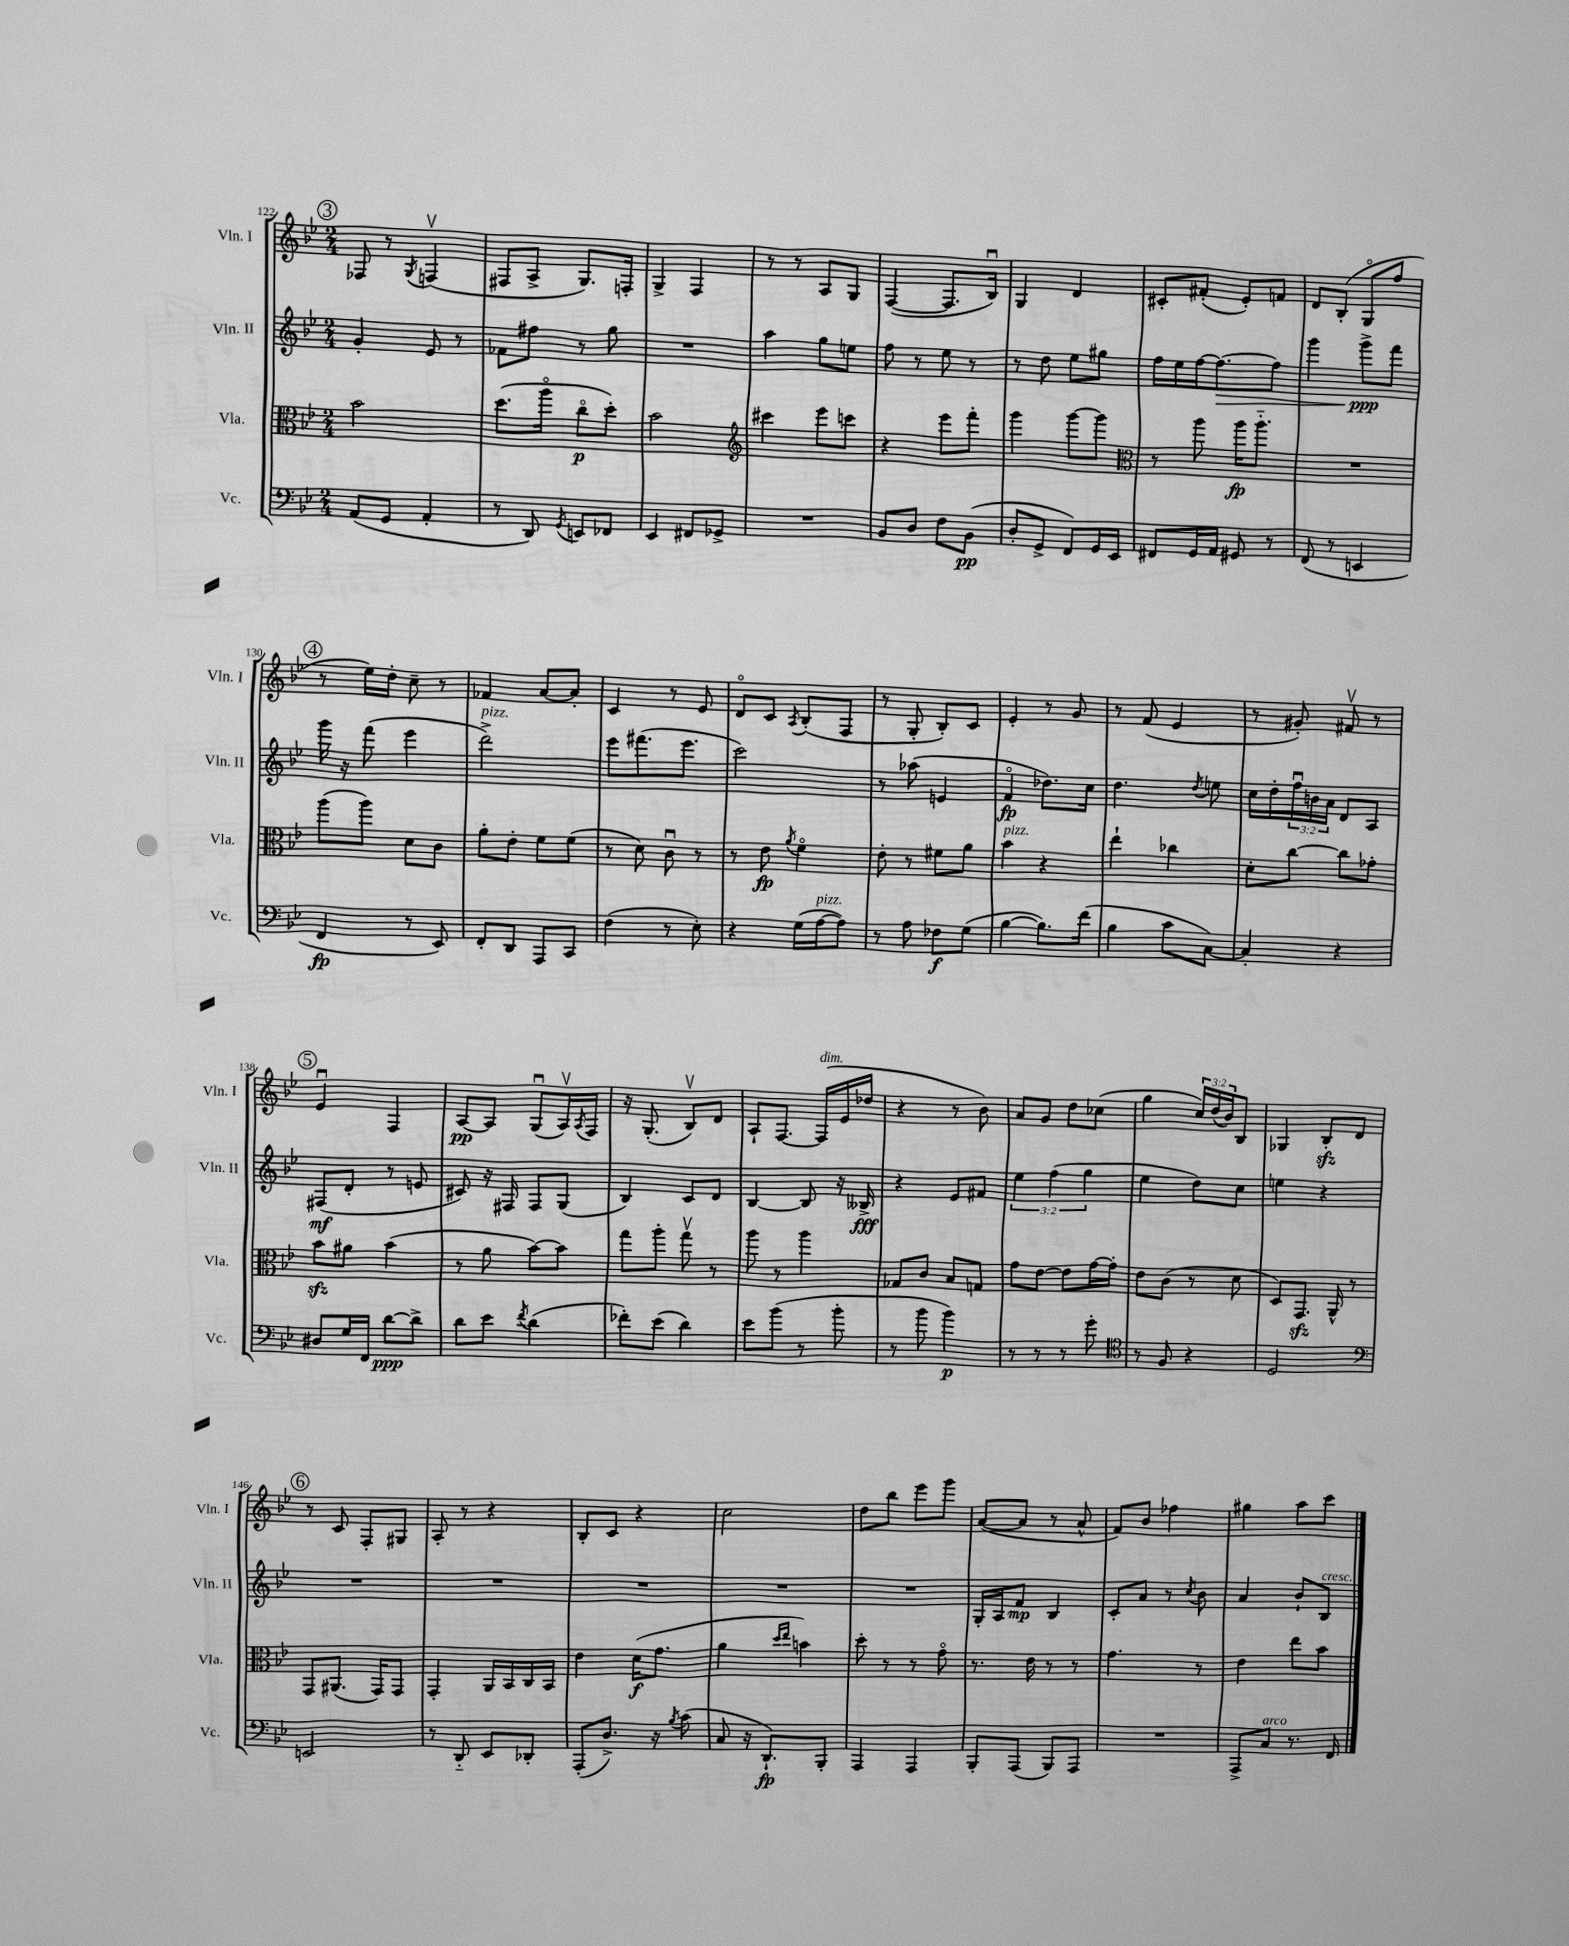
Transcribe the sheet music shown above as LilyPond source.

<<
\new StaffGroup <<
\new Staff = "s0" \with { instrumentName = "Vln. I" shortInstrumentName = "Vln. I" } {
    \clef treble \key bes \major \numericTimeSignature \time 2/4 \override Staff.TupletNumber.text = #tuplet-number::calc-fraction-text
    \mark \markup { \circle "3" } fes8 r8 \acciaccatura { g8 } f4\upbow( |
    fis8 a8-> g8.) f16-. |
    g4-> f4 |
    r8 r8 a8 g8 |
    f4~( f8. bes16\downbow) |
    g4 d'4 |
    cis'8-. fis'8-.( ees'8-.) f'8 |
    d'8 bes8-.( g8\flageolet f''8 |
    \mark \markup { \circle "4" } r8 ees''16) d''16-. c''8-- r8 |
    fes'4 a'8~ a'8-. |
    c'4 r8 ees'8 |
    d'8\flageolet c'8 \acciaccatura { a8 } bes8-.( f8 |
    r8 g8-. bes8-.) c'8 |
    ees'4-. r8 g'8 |
    r8 f'8( ees'4 |
    r8 gis'8-.) fis'8\upbow r8 |
    \mark \markup { \circle "5" } ees'4\downbow f4 |
    a8~\pp a8 g8\downbow( a16\upbow) \acciaccatura { a8 } f16 |
    r16 g8.-.( bes8\upbow) d'8 |
    a8-! f8.~ f16^\markup { \italic "dim." }( ees'16 des''16 |
    r4 r8 bes'8) |
    a'8 g'8 d''8 ces''8( |
    g''4 \tuplet 3/2 { c''16) d''16( bes'16) } bes8 |
    ges4 bes8-.\sfz d'8 |
    \mark \markup { \circle "6" } r8 c'8 f8-. gis8 |
    a8-. r8 r4 |
    bes8-. c'8 r4 |
    c''2 |
    d''8 bes''8 ees'''8 g'''8 |
    a'8~( a'8 r8 a'8-^ |
    f'8) bes'8 fes''4 |
    gis''4 a''8 c'''8 \bar "|." |
}
\new Staff = "s1" \with { instrumentName = "Vln. II" shortInstrumentName = "Vln. II" } {
    \clef treble \key bes \major \numericTimeSignature \time 2/4 \override Staff.TupletNumber.text = #tuplet-number::calc-fraction-text
    \mark \markup { \circle "3" } g'4-. ees'8 r8 |
    fes'8 fis''8 r8 g''8 |
    R2 |
    a''4 g''8 e''8 |
    f''8 r8 ees''8 r8 |
    r8 d''8 ees''8 gis''8 |
    f''16 ees''16 f''16~ f''8.~\> f''8 |
    g'''4 g'''8->\ppp\! f'''8 |
    \mark \markup { \circle "4" } g'''16 r16 f'''8( ees'''4 |
    d'''2->^\markup { \italic "pizz." }) |
    ees'''8 fis'''8.( ees'''8. |
    c'''2) |
    r8 aes''8( e'4 |
    f'4\flageolet\fp des''8.) c''16 |
    d''4. \acciaccatura { d''8 } e''8 |
    c''16 d''16-. \tuplet 3/2 { f''16\downbow b'16 a'16 } d'8 a8 |
    \mark \markup { \circle "5" } fis8\mf( d'8-. r8 e'8 |
    cis'8) r16 fis16 fis8 g8( |
    bes4) c'8 d'8 |
    bes4~ bes8 r16 beses16->\fff |
    r4 ees'8 fis'8 |
    \tuplet 3/2 { ees''4 f''4( g''4 } |
    ees''4 d''8) c''8 |
    e''4 r4 |
    \mark \markup { \circle "6" } R2 |
    R2 |
    R2 |
    R2 |
    R2 |
    g16-. a16 f'8\mp bes4 |
    c'8-. a'8 r8 \acciaccatura { c''8 } bes'8 |
    a'4 bes'8-! bes8^\markup { \italic "cresc." } \bar "|." |
}
\new Staff = "s2" \with { instrumentName = "Vla." shortInstrumentName = "Vla." } {
    \clef alto \key bes \major \numericTimeSignature \time 2/4
    \mark \markup { \circle "3" } bes'2 |
    d''8.( a''16\flageolet c''8\flageolet\p d''8-.) |
    bes'2 |
    \clef treble cis'''4 ees'''8 c'''8 |
    r4 ees'''8 f'''8-. |
    g'''4 g'''8~ g'''8 |
    \clef alto r8 a''8 a''16\fp a''8.-_ |
    R2 |
    \mark \markup { \circle "4" } a''8( a''8) d'8 c'8 |
    a'8-. ees'8-. f'8 f'8( |
    r8 d'8) c'8\downbow r8 |
    r8 ees'8\fp \acciaccatura { a'8 } f'4\flageolet |
    ees'8-. r8 fis'8 a'8 |
    bes'4^\markup { \italic "pizz." } r4 |
    ees''4-! ces''4 |
    d'8-. c''8~ c''8 ges'8-. |
    \mark \markup { \circle "5" } bes'8\sfz ais'8 bes'4( |
    r8 a'8 bes'8~) bes'8 |
    g''8 a''8-. g''8\upbow r8 |
    a''8 r8 a''4 |
    ges8 c'8 bes8 g8 |
    g'8 ees'8~ ees'8 g'16~ g'16-. |
    ees'8 c'8( r8 d'8 |
    d8) g,8.\sfz a,16-^ r8 |
    \mark \markup { \circle "6" } g,8 ais,8.( g,16) g,8 |
    g,4-. a,16 bes,16 c16 bes,16 |
    ees'4 d'16\f( g'8. |
    a'4 \grace { d''16 ees''16 } b'4) |
    d''8-. r8 r8 g'8\flageolet |
    r8. ees'16 r8 r8 |
    g'4. r8 |
    ees'4 ees''8 bes'8 \bar "|." |
}
\new Staff = "s3" \with { instrumentName = "Vc." shortInstrumentName = "Vc." } {
    \clef bass \key bes \major \numericTimeSignature \time 2/4
    \mark \markup { \circle "3" } a,8( g,8 a,4-. |
    r8 d,8) \acciaccatura { g,8 } e,8 fes,8 |
    ees,4 fis,8 ges,8-> |
    R2 |
    bes,8 d8 f8 bes,8\pp( |
    d8-. g,8-> f,8) g,16 ees,16 |
    fis,8 g,16 a,16 gis,8 r8 |
    f,8( r8 e,4 |
    \mark \markup { \circle "4" } f,4\fp r8 ees,8) |
    f,8-. d,8 a,,8 c,8 |
    f4( r8 ees8-.) |
    r4 g16( a16~^\markup { \italic "pizz." } a8) |
    r8 a8 fes8\f g8( |
    bes4~ bes8.) f'16( |
    bes4 c'8 c8~) |
    c4-. r4 |
    \mark \markup { \circle "5" } dis8 g16 f,16 d'8~\ppp d'8-> |
    d'8 ees'8 \acciaccatura { f'8 } d'4( |
    fes'8-.) ees'8( d'4) |
    ees'8 bes'8( r8 bes'8-. |
    r8 bes'8 bes'4\p) |
    r8 r8 r8 g'8-. |
    \clef tenor r8 f8 r4 |
    d2 |
    \mark \markup { \circle "6" } \clef bass e,2 |
    r8 d,8-_ ees,8 des,8-. |
    a,,8-.( d8.->) r16 \acciaccatura { bes8 } c'8( |
    c8 r16 d,8.-!\fp) bes,,8-. |
    a,,4 a,,4 |
    bes,,8-. a,,8( bes,,8) a,,8 |
    R2 |
    a,,8-> c8^\markup { \italic "arco" } r8. f,16 \bar "|." |
}
>>
>>
\layout { \context { \Score currentBarNumber = #122 } }
